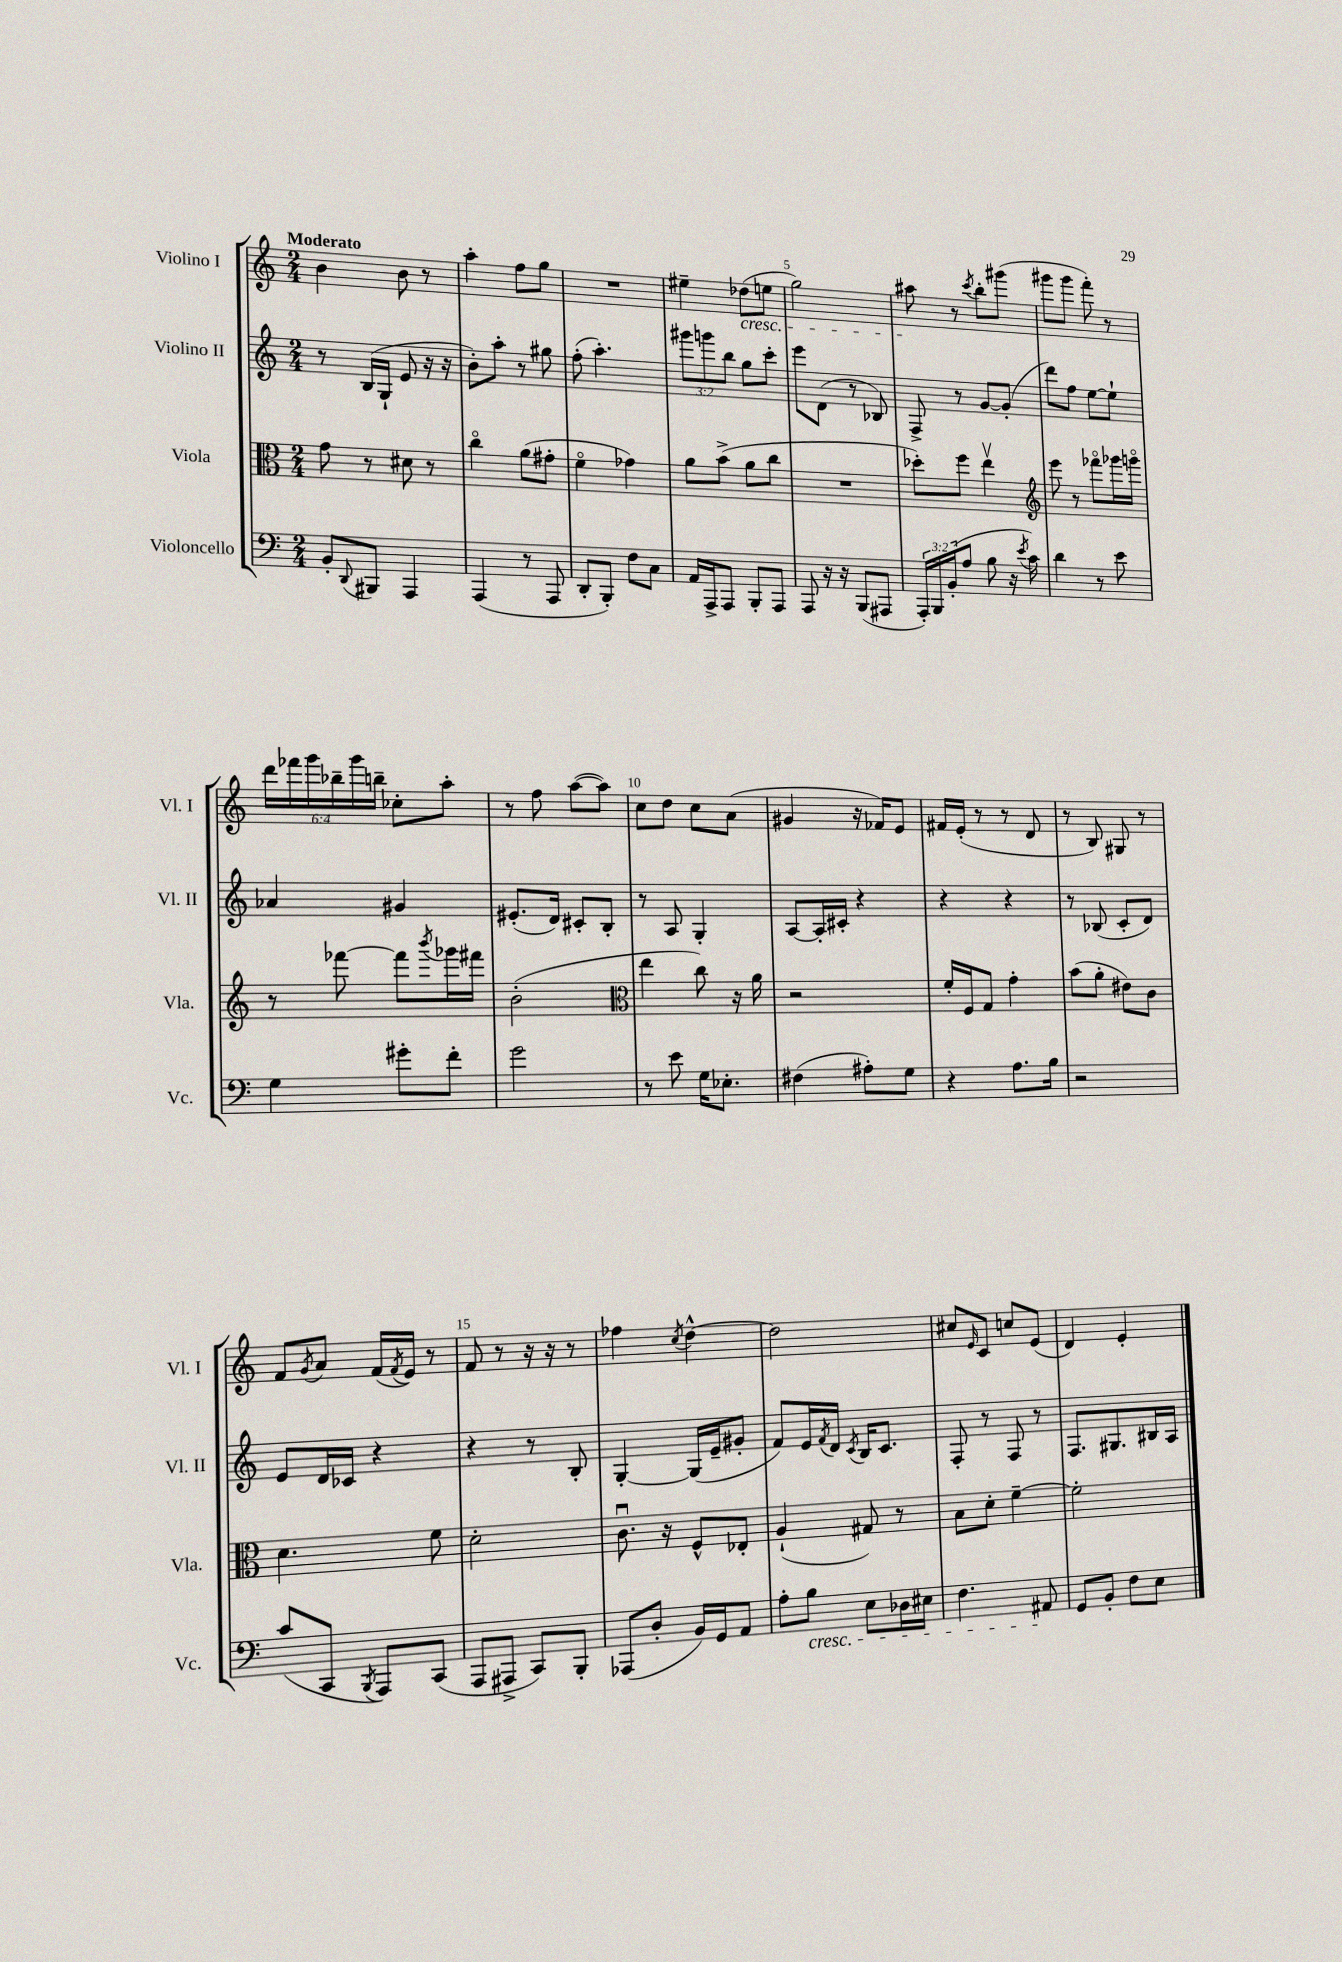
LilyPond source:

<<
\new StaffGroup <<
\new Staff = "s0" \with { instrumentName = "Violino I" shortInstrumentName = "Vl. I" } {
    \clef treble \key c \major \numericTimeSignature \time 2/4 \override Staff.TupletNumber.text = #tuplet-number::calc-fraction-text \tempo "Moderato"
    b'4 b'8 r8 |
    a''4-. f''8 g''8 |
    R2 |
    eis''4-- des''8\cresc( e''8 |
    g''2) |
    ais''8\! r8 \acciaccatura { c'''8 } b''8-. gis'''8( |
    gis'''8 gis'''8 f'''8-.) r8 |
    \tuplet 6/4 { d'''16 fes'''16 g'''16 bes''16-- g'''16 b''16-- } ces''8-. a''8-. |
    r8 f''8 a''8~( a''8) |
    c''8 d''8 c''8 a'8( |
    gis'4 r16 fes'16) e'8 |
    fis'16 e'16-.( r8 r8 d'8 |
    r8 b8) gis8 r8 |
    f'8 \acciaccatura { g'8 } a'8 f'16( \acciaccatura { f'8 } e'16) r8 |
    f'8 r8 r16 r16 r8 |
    fes''4 \acciaccatura { c''8 } d''4~-^ |
    d''2 |
    cis''8 \grace { e'16 } c'8 c''8 e'8( |
    d'4) e'4-. \bar "|." |
}
\new Staff = "s1" \with { instrumentName = "Violino II" shortInstrumentName = "Vl. II" } {
    \clef treble \key c \major \numericTimeSignature \time 2/4 \override Staff.TupletNumber.text = #tuplet-number::calc-fraction-text
    r8 b16( g16-! e'8 r16 r16 |
    b'8-.) a''8-. r8 gis''8 |
    f''8-.( a''4.-.) |
    \tuplet 3/2 { gis'''8 g'''8 b''8 } g''8 c'''8-. |
    e'''8 d'8( r8 bes8) |
    f8-> r8 g'8~ g'8-.( |
    d'''8) f''8 e''8~ e''8-! |
    aes'4 gis'4 |
    eis'8.-.( d'16) cis'8-. b8-. |
    r8 a8 g4-. |
    a8~ a16-. cis'16-. r4 |
    r4 r4 |
    r8 bes8( c'8-. d'8) |
    e'8 d'16 ces'16 r4 |
    r4 r8 b8-. |
    g4~-. g16( e'16-- gis'8-. |
    f'8) e'16 \acciaccatura { f'8 } d'16 \acciaccatura { c'8 } b16 c'8. |
    f8-. r8 f8 r8 |
    f8. gis8. bis16 a16 \bar "|." |
}
\new Staff = "s2" \with { instrumentName = "Viola" shortInstrumentName = "Vla." } {
    \clef alto \key c \major \numericTimeSignature \time 2/4
    g'8 r8 dis'8 r8 |
    c''4\flageolet a'8( gis'8-. |
    f'4\flageolet ges'4) |
    a'8 b'8->( a'8 c''8 |
    R2 |
    des''8-.) f''8 e''4\upbow |
    \clef treble e'''8 r8 fes'''8\flageolet ges'''16 g'''16\flageolet |
    r8 fes'''8~ fes'''8 \acciaccatura { b'''8 } ges'''16 fis'''16 |
    b'2-.( |
    \clef alto e''4 c''8) r16 a'16 |
    r2 |
    f'16-. f16 g8 g'4-. |
    b'8( a'8-. eis'8) c'8 |
    d'4. f'8 |
    d'2-. |
    c'8.\downbow r16 f8-^ ees8-. |
    a4-!( gis8) r8 |
    b8 d'8-. f'4~-- |
    f'2-. \bar "|." |
}
\new Staff = "s3" \with { instrumentName = "Violoncello" shortInstrumentName = "Vc." } {
    \clef bass \key c \major \numericTimeSignature \time 2/4 \override Staff.TupletNumber.text = #tuplet-number::calc-fraction-text
    b,8-. \appoggiatura { d,8 } bis,,8 a,,4 |
    a,,4( r8 a,,8 |
    d,8-. b,,8-.) f8 c8 |
    a,16 a,,16-> a,,8 b,,8-. a,,8 |
    a,,8 r16 r16 b,,8( ais,,8 |
    \tuplet 3/2 { a,,16-.) b,,16 b,16-.( } a8 b8 r16 \acciaccatura { e'8 } c'16) |
    d'4 r8 e'8 |
    g4 gis'8-. f'8-. |
    g'2 |
    r8 e'8 g16 ees8.-. |
    fis4( ais8-.) g8 |
    r4 a8. b16 |
    r2 |
    c'8( c,8 \acciaccatura { b,,8 } a,,8) c,8( |
    a,,8 ais,,8-> c,8) b,,8-. |
    aes,,8( d8-. b,16) g,16 a,8 |
    a8-. b8\cresc e8 des16 eis16 |
    f4. ais,8\! |
    g,8 b,8-. f8 e8 \bar "|." |
}
>>
>>
\layout { \context { \Score \override BarNumber.break-visibility = ##(#f #t #t) barNumberVisibility = #(every-nth-bar-number-visible 5) } }
